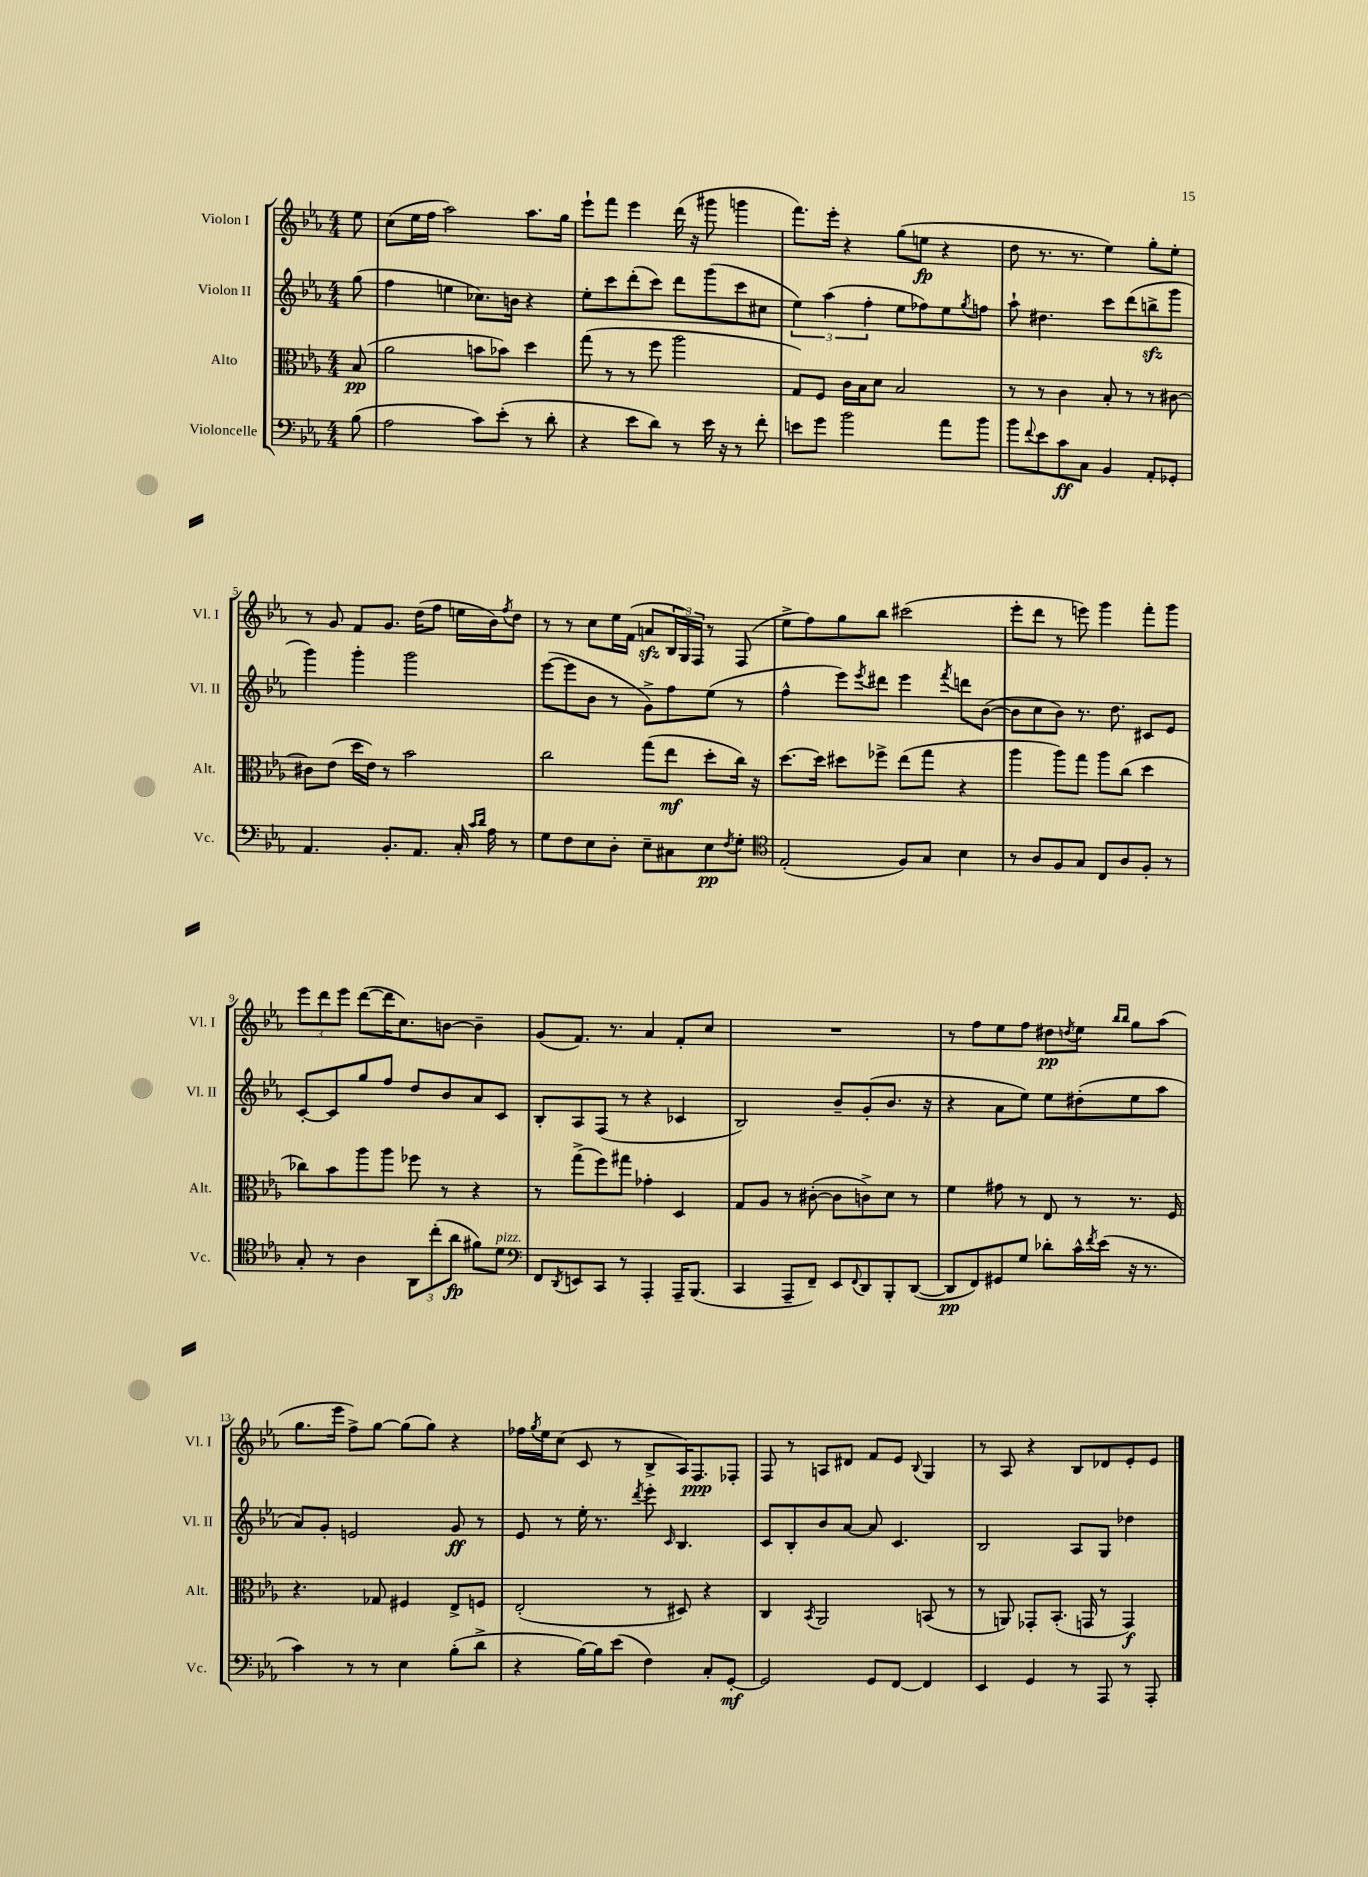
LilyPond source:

<<
\new StaffGroup <<
\new Staff = "s0" \with { instrumentName = "Violon I" shortInstrumentName = "Vl. I" } {
    \clef treble \key ees \major \numericTimeSignature \time 4/4 \partial 8
    ees''8 |
    c''8( ees''16 f''16 aes''2) aes''8. g''16 |
    ees'''8-! f'''8 ees'''4 d'''16( r16 gis'''8 g'''4 |
    f'''8.) ees'''16-. r4 g''8( e''8\fp r4 |
    d''8 r8. r8. ees''4) g''8-. ees''8-. |
    r8 g'8 f'8 g'8. d''16( f''8 e''16 bes'16) \acciaccatura { f''8 } d''8 |
    r8 r8 c''8 ees''16 f'16( a'8\sfz \tuplet 3/2 { bes16 g16) f16 } r8 f8( |
    ees''8-> f''8) g''8 bes''8 cis'''2( |
    ees'''8-. d'''8 r8 e'''8) g'''4 f'''8-. g'''8 |
    \tuplet 3/2 { ees'''8 d'''8 ees'''8 } d'''8~( d'''16 c''8.) b'8~ b'4-- |
    g'8( f'8.) r8. aes'4 f'8-. c''8 |
    R1 |
    r8 f''8 ees''8 f''8 dis''8\pp \acciaccatura { d''8 } ees''8 \grace { bes''16 bes''16 } g''8 aes''8( |
    g''8. ees'''16 f''8->) g''8~ g''8( g''8) r4 |
    fes''16 \acciaccatura { g''8 } ees''16 c''8( c'8 r8 bes8-> aes16) f8.\ppp fes8-. |
    f8 r8 a8 dis'8 f'8 ees'8 \appoggiatura { bes8 } g4 |
    r8 aes8 r4 bes8 des'8 ees'8-. ees'8 \bar "|." |
}
\new Staff = "s1" \with { instrumentName = "Violon II" shortInstrumentName = "Vl. II" } {
    \clef treble \key ees \major \numericTimeSignature \time 4/4 \partial 8
    g''8( |
    f''4 e''4 ces''8.) b'16 r4 |
    ees''8-. c'''8 d'''8-.( c'''8) d'''8 g'''8( c'''8 cis''8 |
    \tuplet 3/2 { ees''4) aes''4( f''4-. } ees''8 fes''8) ees''8 \acciaccatura { g''8 } f''8 |
    aes''8-! dis''4. c'''8 d'''8( b''8->\sfz g'''8 |
    g'''4) g'''4-. g'''2 |
    ees'''8~( ees'''8 bes'8 r8 g'8->) f''8 ees''8( r8 |
    f''4-^ ees'''8) \acciaccatura { ees'''8 } dis'''8 ees'''4 \acciaccatura { f'''8 } d'''8 bes'8~( |
    bes'8 c''8 bes'8) r8. d''8. cis'8 ees'8 |
    c'8~-. c'8 g''8 f''8 d''8 bes'8 aes'8 c'8 |
    bes8-. aes8 f8( r8 r4 ces'4 |
    bes2) bes'8-- g'8-.( bes'8. r16 |
    r4 aes'8 ees''8) ees''8 dis''8-.( ees''8 aes''8 |
    aes'8) g'8-. e'2 g'8\ff r8 |
    ees'8 r8 ees''16-. r8. \acciaccatura { d'''8 } ees'''8-. \grace { c'16 } bes4. |
    c'8 bes8-. bes'8 aes'8~ aes'8 c'4. |
    bes2 aes8 g8 des''4 \bar "|." |
}
\new Staff = "s2" \with { instrumentName = "Alto" shortInstrumentName = "Alt." } {
    \clef alto \key ees \major \numericTimeSignature \time 4/4 \partial 8
    bes8\pp( |
    aes'2 b'8 bes'8) d''4 |
    g''8( r8 r8 f''8 aes''2 |
    g8) f8 c'16 bes16 d'8 bes2 |
    r8 r8 c'4 bes8-. r8 r8 cis'8~ |
    cis'8 ees'8( d''16 ees'16) r8 bes'2 |
    c''2 g''8( ees''8\mf d''8-. c''16) r16 |
    d''8.~ d''16 dis''8 fes''8-> ees''8( g''8 r4 |
    aes''4 aes''8) g''8 aes''8 c''8( d''4 |
    ces''8) bes'8 aes''8 aes''8 fes''8 r8 r4 |
    r8 g''8->( f''8) gis''8 ges'4-. d4 |
    g8 aes8 r8 cis'8~-.( cis'8 c'8->) d'8 r8 |
    f'4 gis'8 r8 ees8 r8 r8. f16 |
    r4. ges8 fis4 ees8-> f8 |
    ees2-.( r8 dis8) r4 |
    c4 \acciaccatura { bes,8 } aes,2 b,8( r8 |
    r8 a,8) ges,8-. bes,8.-.( g,16 r8 g,4\f) \bar "|." |
}
\new Staff = "s3" \with { instrumentName = "Violoncelle" shortInstrumentName = "Vc." } {
    \clef bass \key ees \major \numericTimeSignature \time 4/4 \partial 8
    bes8( |
    aes2 c'8) ees'8-.( r8 d'8-. |
    r4 ees'8 d'8) r8 ees'16 r16 r8 f'8-. |
    e'8 g'8 bes'2 aes'8 bes'8 |
    bes'8 \appoggiatura { f'8 } ees'8 c'8\ff c8 bes,4 aes,8-. ges,8-. |
    aes,4. bes,8.-. aes,8. c16-. \grace { c'16 d'16 } aes16 r8 |
    g8 f8 ees8 d8-. ees8-- cis8 ees8\pp \acciaccatura { f8 } g8-. |
    \clef tenor ees2-.( f8) g8 bes4 |
    r8 aes8 f8 g8 c8 aes8 f8-. r8 |
    g8-. r8 aes4 \tuplet 3/2 { aes,8 c''8-.( aes'8\fp } fis'8) d'8^\markup { \italic "pizz." } |
    \clef bass f,8 \acciaccatura { d,8 } e,8 c,8 r8 aes,,4-. aes,,16-- bes,,8.( |
    c,4 aes,,8-- f,8--) ees,8 \appoggiatura { f,8 } d,8 bes,,8-. d,8~( |
    d,8\pp f,8) gis,8 g8 des'8-. c'16-^ \acciaccatura { f'8 } ees'16( r16 r8. |
    c'4) r8 r8 ees4 bes8-.( d'8-> |
    r4 bes16~) bes16 ees'8( f4) c8-. g,8~-.\mf |
    g,2 g,8 f,8~ f,4 |
    ees,4 g,4 r8 aes,,8 r8 aes,,8-. \bar "|." |
}
>>
>>
